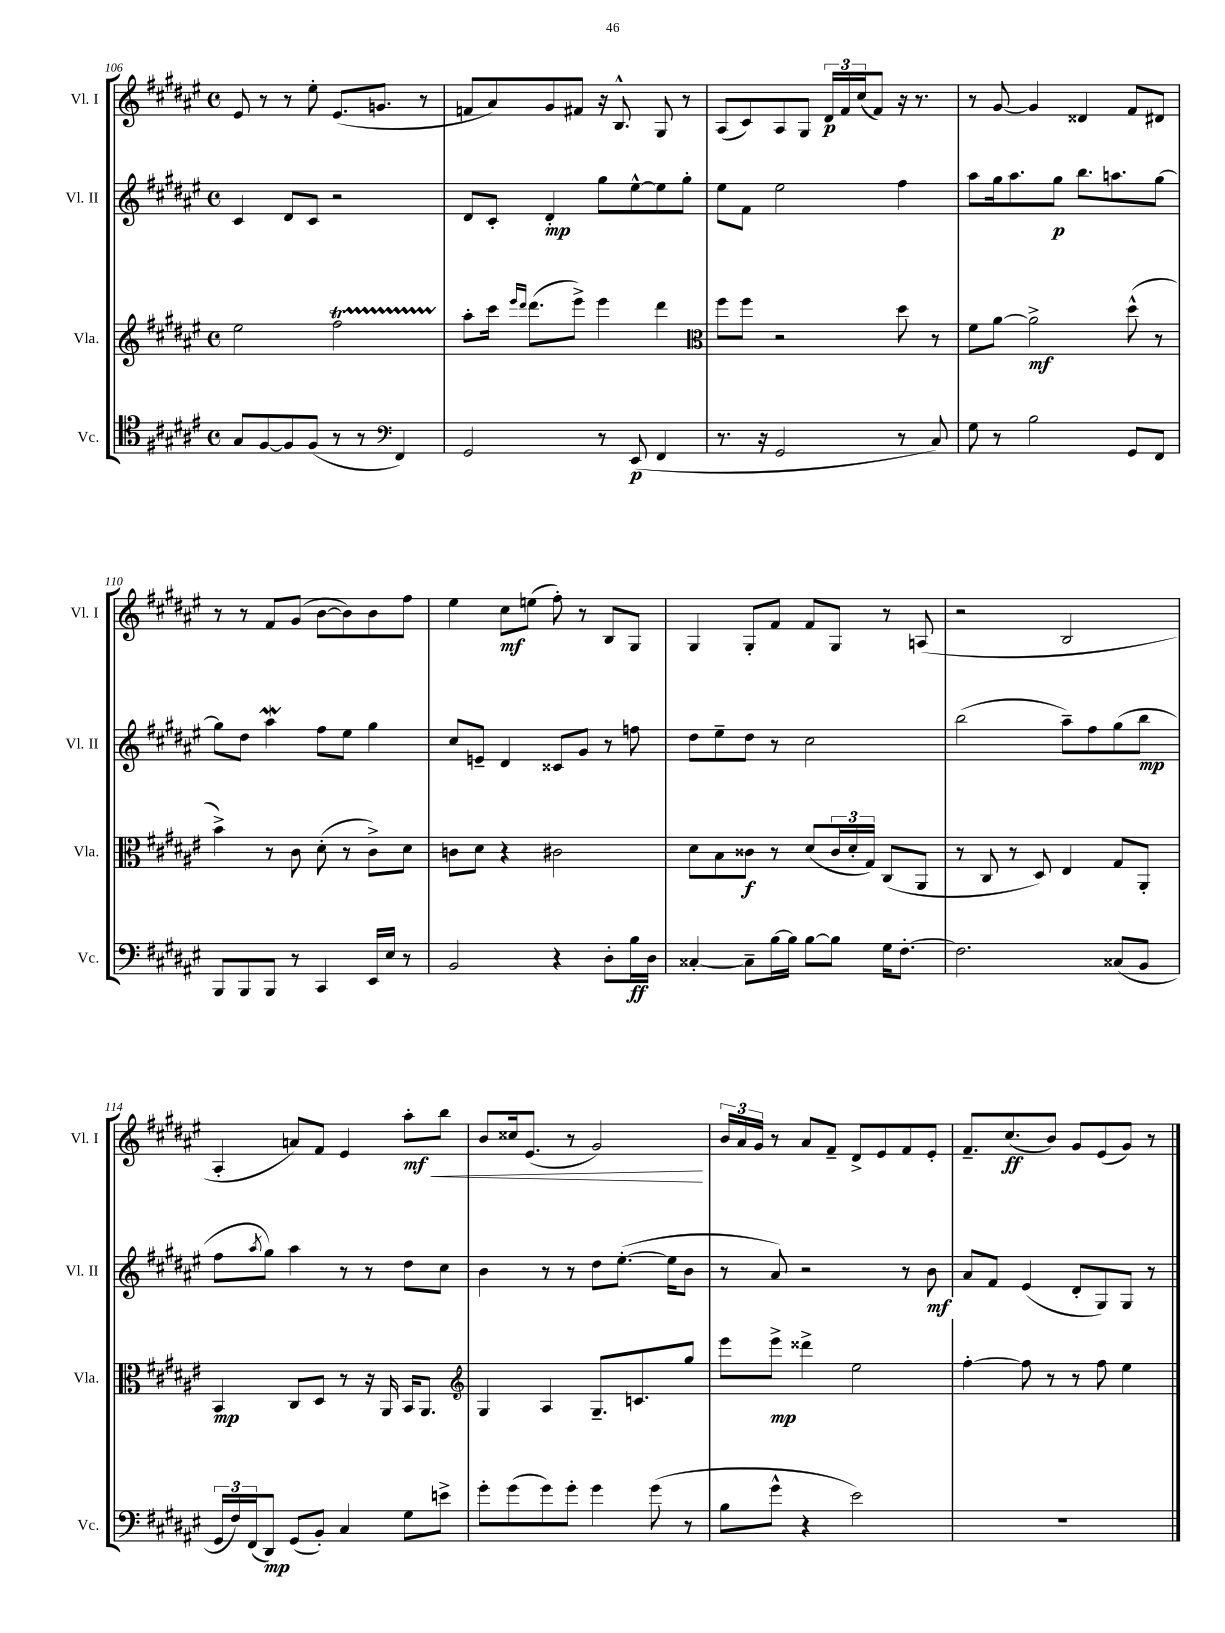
<<
\new StaffGroup <<
\new Staff = "s0" \with { instrumentName = "Vl. I" shortInstrumentName = "Vl. I" } {
    \clef treble \key fis \major \defaultTimeSignature \time 4/4
    eis'8 r8 r8 eis''8-. eis'8.( g'8. r8 |
    f'8 ais'8) gis'8 fis'8 r16 b8.-^ gis8 r8 |
    ais8( cis'8) ais8 gis8 \tuplet 3/2 { dis'16\p fis'16 cis''16( } fis'8) r16 r8. |
    r8 gis'8~ gis'4 disis'4 fis'8 dis'8 |
    r8 r8 fis'8 gis'8( b'8~ b'8) b'8 fis''8 |
    eis''4 cis''8\mf e''8( fis''8-.) r8 b8 gis8 |
    gis4 gis8-. fis'8 fis'8 gis8 r8 a8( |
    r2 b2 |
    ais4-. a'8) fis'8 eis'4 ais''8-.\mf\< b''8 |
    b'8 cisis''16 eis'8.( r8 gis'2\!) |
    \tuplet 3/2 { b'16 ais'16 gis'16 } r8 ais'8 fis'8-- dis'8-> eis'8 fis'8 eis'8-. |
    fis'8.-- cis''8.\ff( b'8) gis'8 eis'8( gis'8) r8 \bar "|." |
}
\new Staff = "s1" \with { instrumentName = "Vl. II" shortInstrumentName = "Vl. II" } {
    \clef treble \key fis \major \defaultTimeSignature \time 4/4
    cis'4 dis'8 cis'8 r2 |
    dis'8 cis'8-. dis'4-.\mp gis''8 eis''8~-^ eis''8 gis''8-. |
    eis''8 fis'8 eis''2 fis''4 |
    ais''8 gis''16 ais''8. gis''8\p b''8. a''8. gis''8~ |
    gis''8 dis''8 ais''4\mordent fis''8 eis''8 gis''4 |
    cis''8 e'8-- dis'4 cisis'8 gis'8 r8 f''8 |
    dis''8 eis''8-- dis''8 r8 cis''2 |
    b''2( ais''8--) fis''8 gis''8( b''8\mp |
    fis''8 \acciaccatura { ais''8 } gis''8) ais''4 r8 r8 dis''8 cis''8 |
    b'4 r8 r8 dis''8 eis''8.~-.( eis''16 b'8 |
    r8 ais'8) r2 r8 b'8\mf |
    ais'8 fis'8 eis'4( dis'8-. gis8) gis8 r8 \bar "|." |
}
\new Staff = "s2" \with { instrumentName = "Vla." shortInstrumentName = "Vla." } {
    \clef treble \key fis \major \defaultTimeSignature \time 4/4
    eis''2 fis''2\startTrillSpan |
    ais''8-.\stopTrillSpan cis'''16 \grace { eis'''16 dis'''16 } dis'''8.( eis'''8->) eis'''4 dis'''4 |
    \clef alto fis''8 fis''8 r2 dis''8 r8 |
    fis'8 ais'8~ ais'2->\mf dis''8-^( r8 |
    b'4->) r8 cis'8 dis'8-.( r8 cis'8->) dis'8 |
    c'8 dis'8 r4 cis'2 |
    dis'8 b8 cisis'8\f r8 dis'8( \tuplet 3/2 { cisis'16 dis'16-. gis16) } cis8( ais,8 |
    r8 cis8 r8 dis8) eis4 gis8 ais,8-. |
    b,4\mp cis8 dis8 r8 r16 ais,16 b,16 ais,8. |
    \clef treble gis4 ais4 gis8.-- c'8. gis''8 |
    eis'''8 eis'''8->\mp disis'''4-> eis''2 |
    fis''4~-. fis''8 r8 r8 fis''8 eis''4 \bar "|." |
}
\new Staff = "s3" \with { instrumentName = "Vc." shortInstrumentName = "Vc." } {
    \clef tenor \key fis \major \defaultTimeSignature \time 4/4
    gis8 fis8~ fis8 fis8( r8 r8 \clef bass fis,4) |
    gis,2 r8 eis,8\p( fis,4 |
    r8. r16 gis,2 r8 cis8) |
    gis8 r8 b2 gis,8 fis,8 |
    b,,8 b,,8 b,,8 r8 cis,4 eis,16 eis16 r8 |
    b,2 r4 dis8-. b16\ff dis16 |
    cisis4~-. cisis8-- b16~ b16 b8~ b8 gis16 fis8.~-. |
    fis2. cisis8( b,8 |
    \tuplet 3/2 { gis,16 fis16) fis,16( } dis,8\mp) gis,8( b,8-.) cis4 gis8 e'8-> |
    gis'8-. gis'8( gis'8) gis'8-. gis'4 gis'8( r8 |
    b8 gis'8-^ r4 eis'2) |
    R1 \bar "|." |
}
>>
>>
\layout { \context { \Score currentBarNumber = #106 } }
